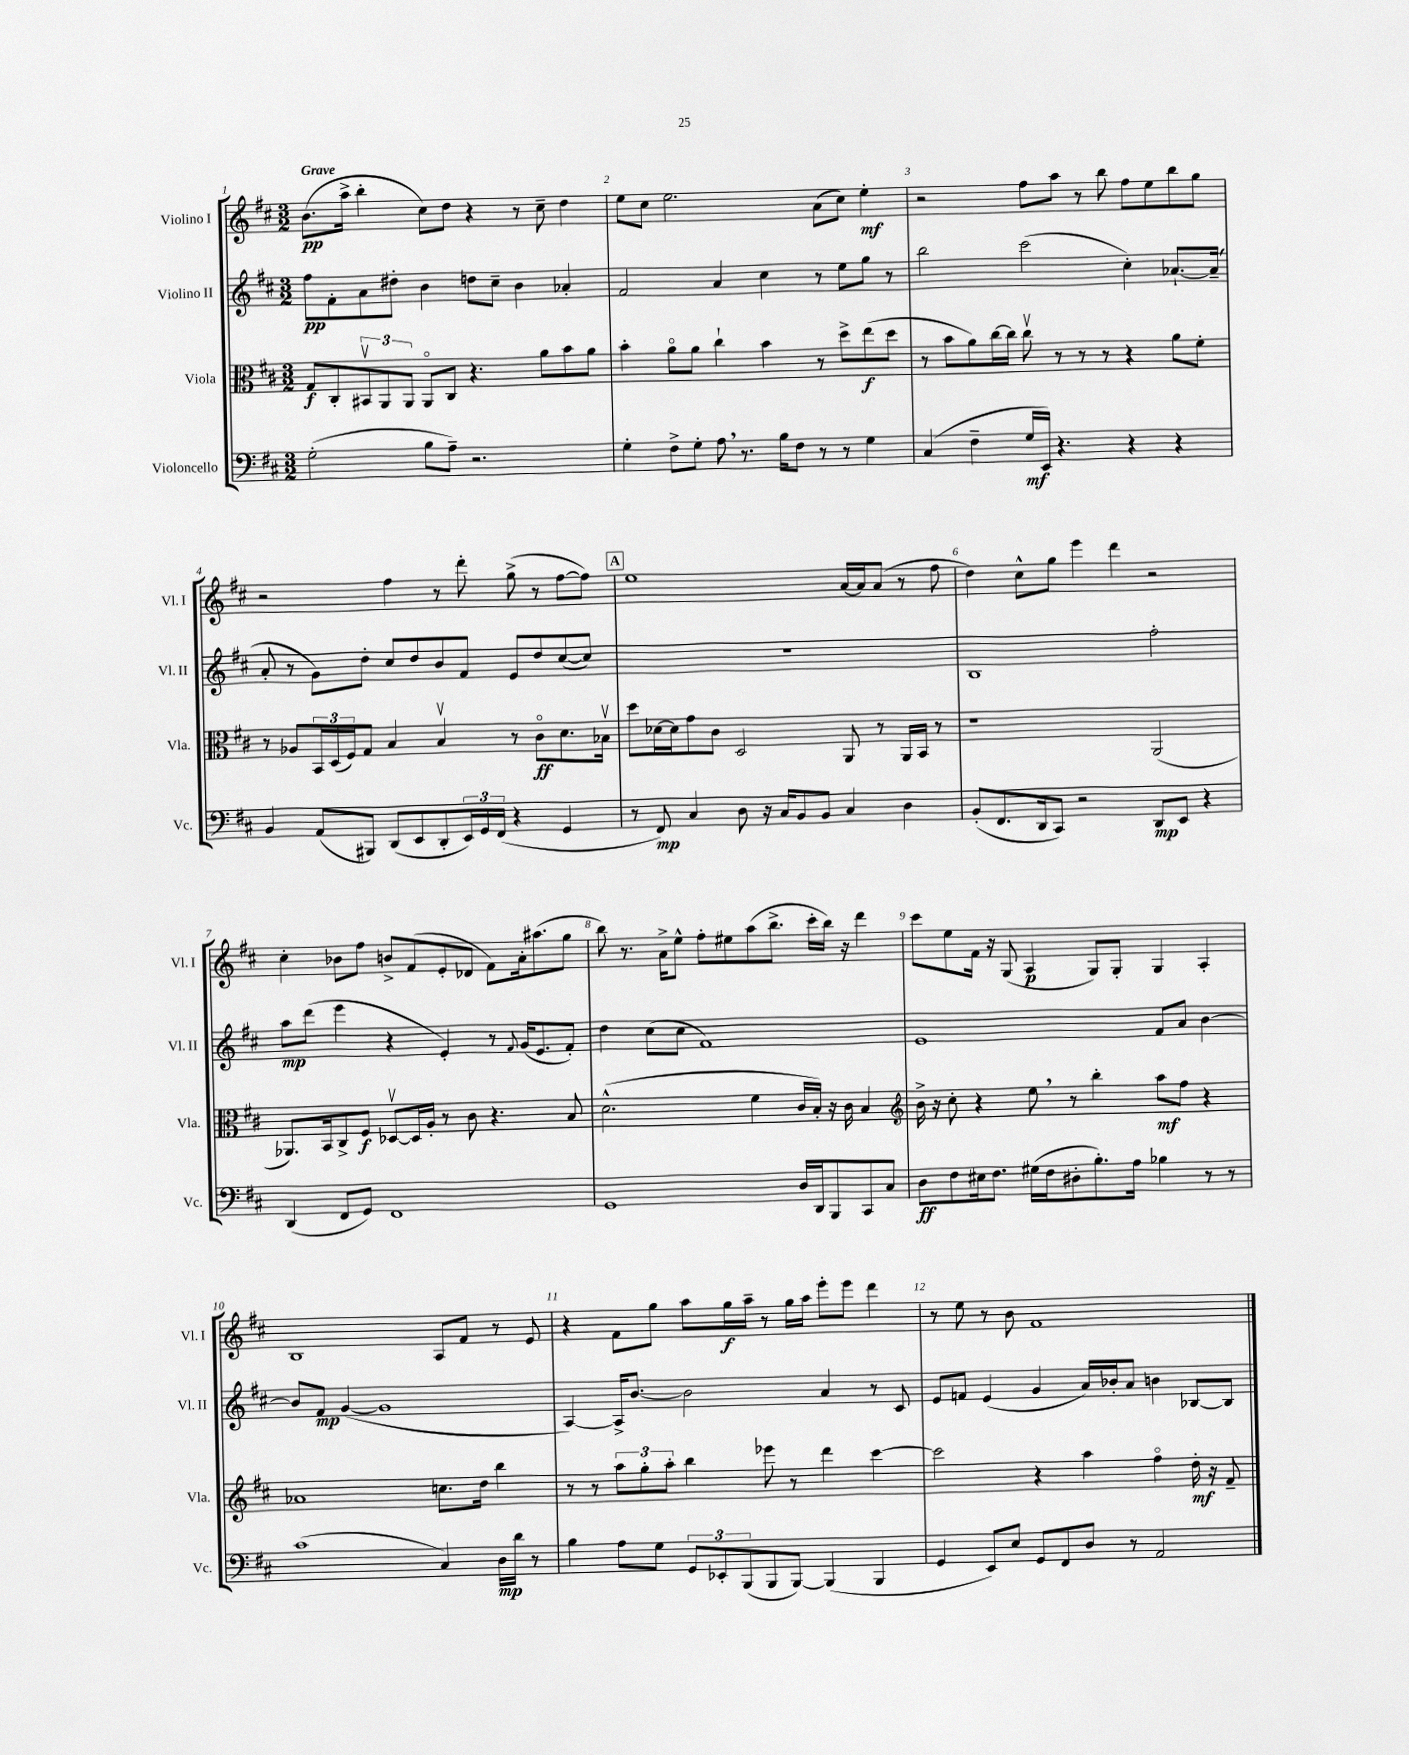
<<
\new StaffGroup <<
\new Staff = "s0" \with { instrumentName = "Violino I" shortInstrumentName = "Vl. I" } {
    \clef treble \key d \major \numericTimeSignature \time 3/2 \tempo "Grave"
    b'8.\pp( a''16-> b''4-. cis''8) d''8 r4 r8 cis''8-- d''4 |
    e''8 cis''8 e''2. a'8( cis''8) e''4-.\mf |
    r2 fis''8 a''8 r8 b''8 fis''8 e''8 b''8 g''8 |
    r2 fis''4 r8 d'''8-. g''8->( r8 fis''8~ fis''8) |
    \mark \markup { \box "A" } e''1 a'16~ a'16 a'8( r8 fis''8 |
    d''4) cis''8-^ g''8 e'''4 d'''4 r2 |
    cis''4-. bes'8 fis''8 b'8-> fis'8( e'8-. des'8 fis'8) a'16-. ais''8.( g''8 |
    b''8) r8. a'16-> e''8-^ fis''8-. eis''8 a''8( b''8.-> cis'''16-. b''16) r16 d'''4 |
    cis'''8 e''8 fis'16 r16 g8( a4\p g8) g8-. g4 a4-. |
    b1 a8 fis'8 r8 e'8 |
    r4 fis'8 g''8 a''8 g''16\f a''16-- r8 g''16 a''16 e'''8-. e'''8 d'''4 |
    r8 e''8 r8 b'8 fis'1 \bar "|." |
}
\new Staff = "s1" \with { instrumentName = "Violino II" shortInstrumentName = "Vl. II" } {
    \clef treble \key d \major \numericTimeSignature \time 3/2
    fis''8\pp fis'8-. a'8 dis''8-. b'4 d''8 cis''8-- b'4 aes'4-. |
    fis'2 a'4 cis''4 r8 e''8 g''8 r8 |
    b''2 cis'''2( cis''4-.) aes'8.~-! aes'16--( |
    a'8-. r8 g'8) d''8-. cis''8 d''8 b'8 fis'8 e'8 d''8 cis''8~( cis''8) |
    \mark \markup { \box "A" } r1. |
    b1 fis''2-. |
    a''8\mp d'''8( e'''4 r4 e'4-.) r8 \appoggiatura { fis'8 } g'16( e'8. fis'8-.) |
    d''4 cis''8( cis''8 fis'1) |
    e'1 fis'8 a'8 b'4~ |
    b'8 fis'8\mp g'4~( g'1 |
    a4~) a16-> b'8.~ b'2 a'4 r8 cis'8 |
    e'8 f'8 e'4( g'4 a'16) bes'16-. a'8 b'4 bes8~ bes8 \bar "|." |
}
\new Staff = "s2" \with { instrumentName = "Viola" shortInstrumentName = "Vla." } {
    \clef alto \key d \major \numericTimeSignature \time 3/2
    g8\f cis8-. \tuplet 3/2 { bis,8\upbow a,8 a,8 } a,8\flageolet cis8 r4. a'8 b'8 a'8 |
    b'4-. a'8\flageolet a'8 cis''4-! b'4 r8 d''8-> e''8\f( d''8 |
    r8 b'8 a'8) cis''16~ cis''16 cis''8\upbow r8 r8 r8 r4 a'8 fis'8-. |
    r8 aes8 \tuplet 3/2 { b,16 d16( fis16) } g8 b4 b4\upbow r8 cis'8\flageolet\ff d'8. bes16\upbow |
    \mark \markup { \box "A" } d''8 des'16~ des'16 g'8 cis'8 d2 a,8 r8 a,16 b,16 r8 |
    r1 a,2( |
    aes,8.) b,16 cis8-> fis8\f des8~\upbow des16 a16-. r8 cis'8 r4. b8 |
    d'2.-^( fis'4 cis'16 b16-.) r16 cis'16 b4 |
    \clef treble b'16-> r16 cis''8-. r4 e''8 \breathe r8 b''4-. a''8\mf fis''8 r4 |
    aes'1 c''8. d''16 b''4 |
    r8 r8 \tuplet 3/2 { a''8 g''8-. a''8-. } b''4 ees'''8 r8 d'''4 cis'''4~ |
    cis'''2 r4 a''4 fis''4\flageolet d''16-.\mf r16 fis'8-- \bar "|." |
}
\new Staff = "s3" \with { instrumentName = "Violoncello" shortInstrumentName = "Vc." } {
    \clef bass \key d \major \numericTimeSignature \time 3/2
    g2-.( b8 a8--) r2. |
    g4-. fis8-> g8-. a8 \breathe r8. b16 fis8 r8 r8 g4 |
    cis4( fis4-- g16\mf e,16) r4. r4 r4 |
    b,4 a,8( bis,,8) d,8( e,8 d,8-. \tuplet 3/2 { e,16) g,16 fis,16( } r4 g,4 |
    \mark \markup { \box "A" } r8 fis,8\mp) cis4 d8 r16 cis16 b,8 b,8 cis4 d4 |
    b,8-.( fis,8. d,16 cis,8) r2 d,8\mp e,8 r4 |
    d,4( fis,8 g,8) fis,1 |
    g,1 d16 d,16 b,,8 cis,8 cis8 |
    d8\ff fis8 eis16 fis8. gis16( fis16 dis8-. b8.-.) a16 bes4 r8 r8 |
    cis'1( cis4) d16\mp d'16 r8 |
    b4 a8 g8 \tuplet 3/2 { g,8 ees,8-. b,,8( } b,,8 b,,8~) b,,4( b,,4 |
    g,4 e,8) e8 g,8 fis,8 d8 r8 a,2 \bar "|." |
}
>>
>>
\layout { \context { \Score \override BarNumber.break-visibility = ##(#f #t #t) barNumberVisibility = #all-bar-numbers-visible } }
